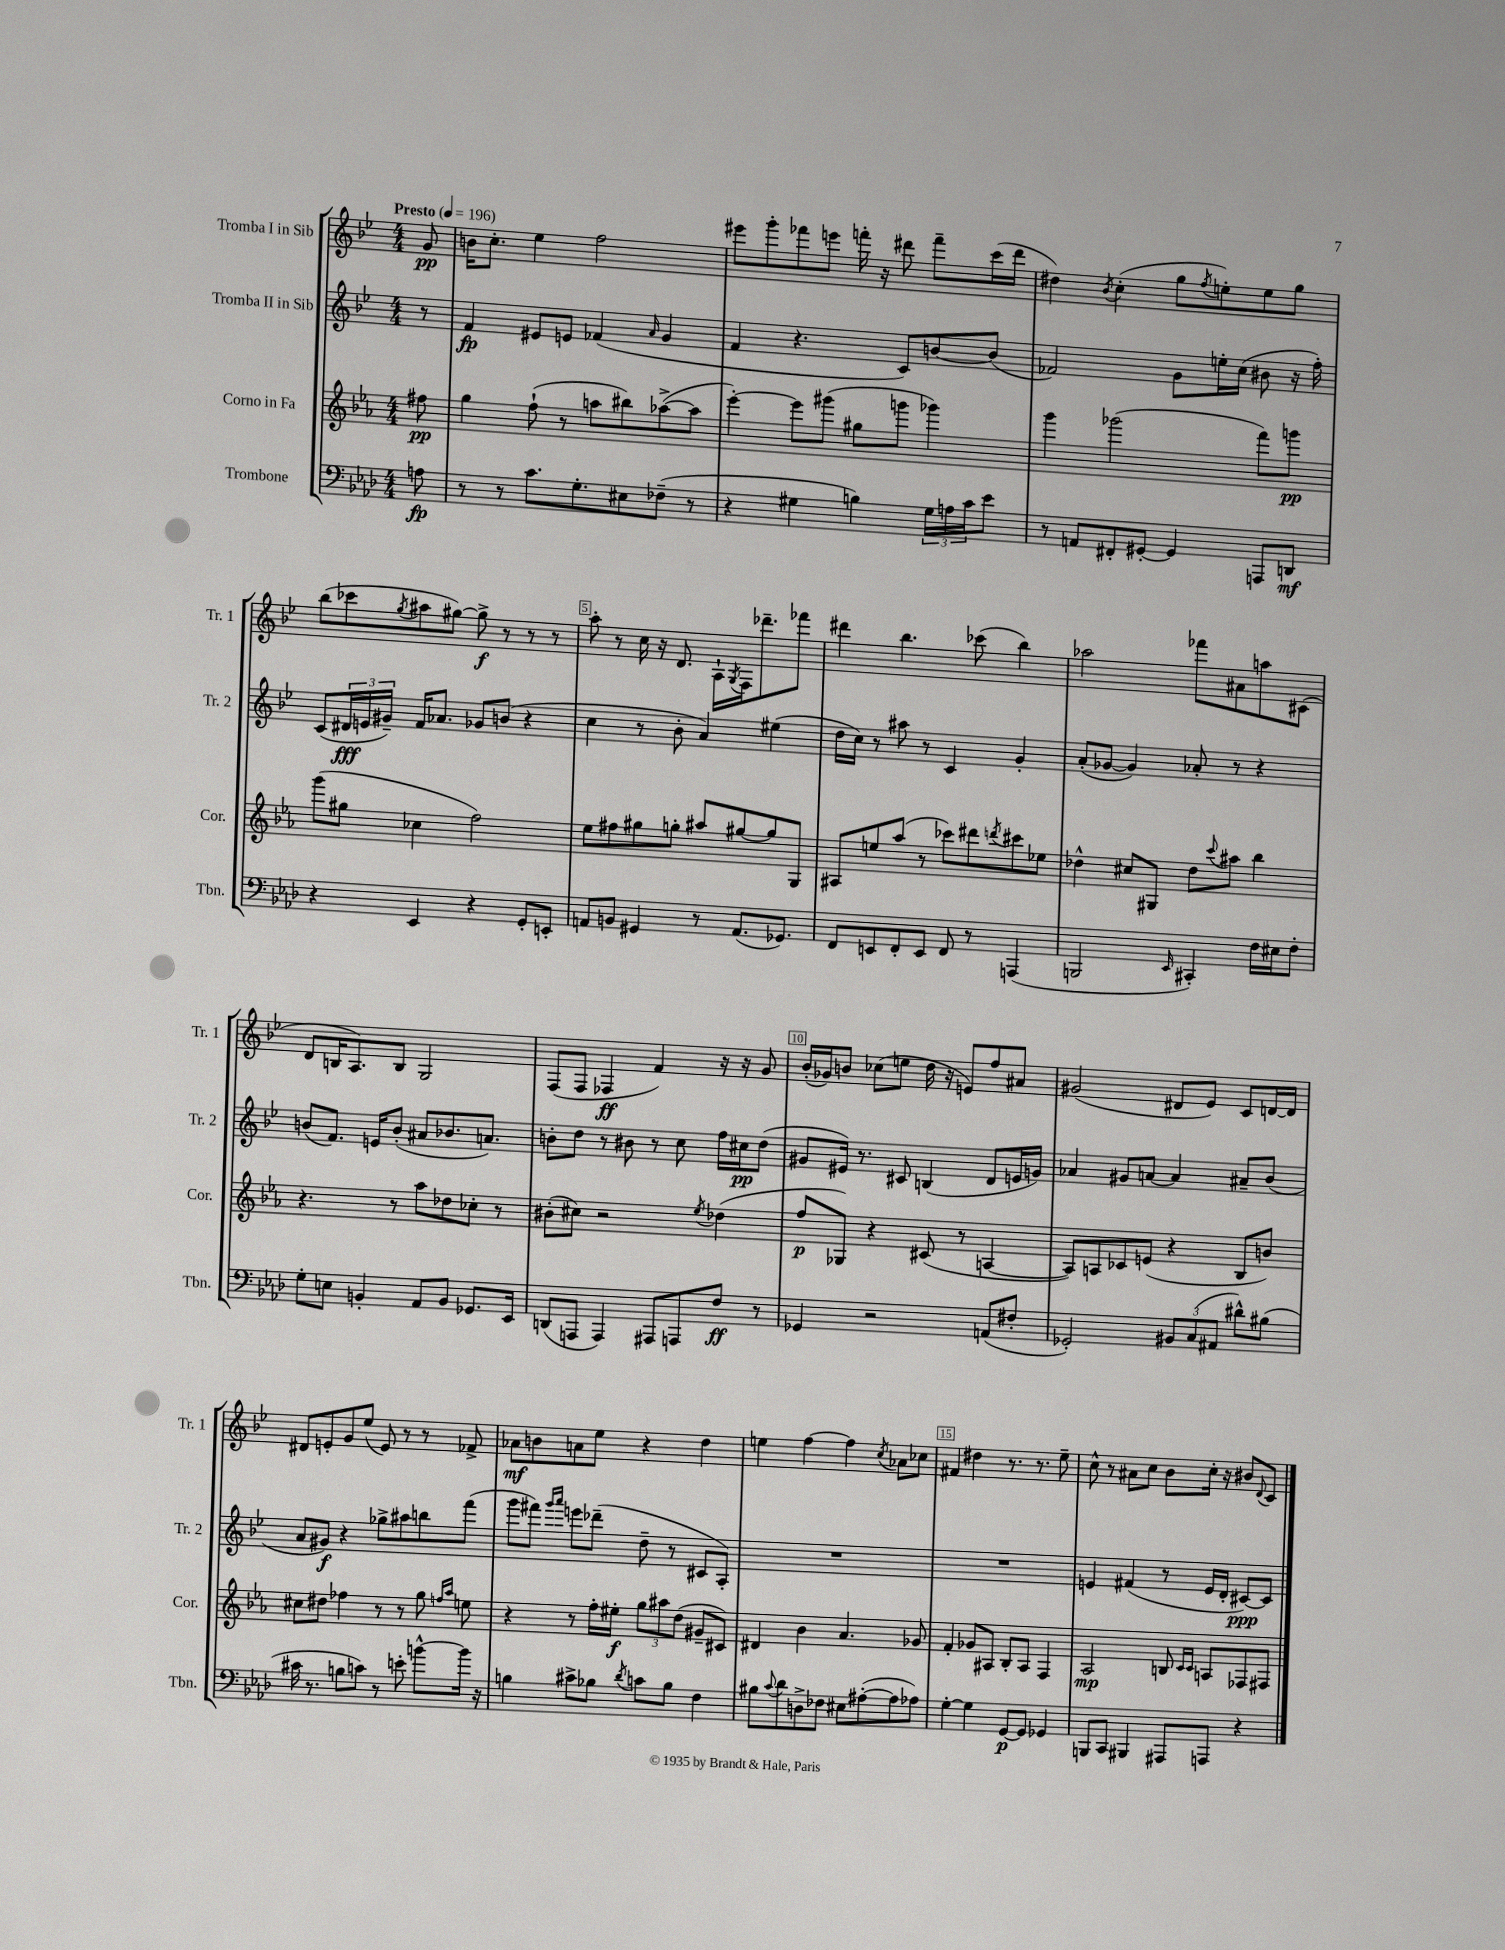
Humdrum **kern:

**kern	**dynam	**kern	**dynam	**kern	**dynam	**kern	**dynam
*part4	*part4	*part3	*part3	*part2	*part2	*part1	*part1
*staff4	*staff4	*staff3	*staff3	*staff2	*staff2	*staff1	*staff1
*I"Trombone	*	*I"Corno in Fa	*	*I"Tromba II in Sib	*	*I"Tromba I in Sib	*
*I'Tbn.	*	*I'Cor.	*	*I'Tr. 2	*	*I'Tr. 1	*
*clefF4	*	*clefG2	*	*clefG2	*	*clefG2	*
*k[b-e-a-d-]	*	*k[b-e-a-]	*	*k[b-e-]	*	*k[b-e-]	*
*M4/4	*	*M4/4	*	*M4/4	*	*M4/4	*
*MM196	*	*MM196	*	*MM196	*	*MM196	*
=	=	=	=	=	=	=	=
!	!	!	!	!	!	!LO:TX:a:B:t=Presto	!
8An\	fp	8ff#X\	pp	8r	.	8g/	pp
=1	=1	=1	=1	=1	=1	=1	=1
8r	.	4gg\	.	4f/	fp	16bn\KL	.
.	.	.	.	.	.	8.cc'\J	.
8r	.	.	.	.	.	.	.
8.c\L	.	(8ff`\	.	8e#X/L	.	4ee-\	.
.	.	8r	.	8en/J	.	.	.
8.G'\	.	.	.	.	.	.	.
.	.	8aan\L	.	(4f-X/	.	2ff\	.
8E#X\	.	8bb#X\)	.	.	.	.	.
.	.	.	.	16qqa/	.	.	.
(8F-X~\J	.	([8aa-X^\	.	4g/	.	.	.
8r	.	8aa-\J]	.	.	.	.	.
=2	=2	=2	=2	=2	=2	=2	=2
4r	.	[4eee-'\)	.	4f/	.	8eee#X\L	.
.	.	.	.	.	.	8ggg'\	.
4G#X\	.	8eee-\L]	.	4.r	.	8fff-X\	.
.	.	(8ggg#X\J	.	.	.	8eeen\J	.
4Bn\)	.	8gg#X\L	.	.	.	16fffn'\	.
.	.	.	.	.	.	16r	.
.	.	8gggn\J	.	8c/L)	.	8ddd#X\	.
24G#\LL	.	4ggg-X\)	.	[8bn/	.	8fff~\L	.
24An\	.	.	.	.	.	.	.
24c\J	.	.	.	.	.	.	.
8e-\J	.	.	.	(8b/J]	.	(16ccc\L	.
.	.	.	.	.	.	16ddd#\JJ	.
=3	=3	=3	=3	=3	=3	=3	=3
8r	.	4ggg\	.	2f-X/)	.	4dd#X\)	.
8AAn/L	.	.	.	.	.	.	.
.	.	.	.	.	.	8qb-/	.
8FF#X'/	.	(2ggg-X\	.	.	.	(4cc'\	.
[8GG#X'/J	.	.	.	.	.	.	.
4GG#/]	.	.	.	8g\L	.	8gg\L	.
.	.	.	.	.	.	8qff/	.
.	.	.	.	16een'\L	.	8een'\)	.
.	.	.	.	(16cc\JJ	.	.	.
8AAAn/L	.	8fff\L)	.	8b#X\	.	8ee\	.
8DDn/J	mf	8gggn\J	pp	16r	.	8gg\J	.
.	.	.	.	16ff'\)	.	.	.
!!LO:LB:g=z
=4	=4	=4	=4	=4	=4	=4	=4
4r	.	(8ggg\L	.	(8c/L	.	(8bb-\L	.
.	.	8gg#X\J	.	24d#X/L	fff	8ccc-X\	.
.	.	.	.	24en/	.	.	.
.	.	.	.	24g#X~/JJ)	.	.	.
.	.	.	.	.	.	8qgg/	.
4EE-/	.	4cc-X\	.	16f/KL	.	8aa#X\	.
.	.	.	.	8.a-X/J	.	.	.
.	.	.	.	.	.	[8gg#X\J)	.
4r	.	2ff\)	.	8g-X/L	.	8gg#^\]	f
.	.	.	.	(8bn/J	.	8r	.
8GG'/L	.	.	.	4r	.	8r	.
8EEn'/J	.	.	.	.	.	8r	.
=5	=5	=5	=5	=5	=5	=5	=5
8AAn/L	.	8ee-\L	.	4cc\	.	8aa'\	.
8BBn/J	.	8ff#X\	.	.	.	8r	.
4GG#X/	.	8gg#X\	.	8r	.	16cc\	.
.	.	.	.	.	.	16r	.
.	.	8ggn'\J	.	8b-'\	.	8.d/	.
8r	.	8aa#X/L	.	4a/)	.	.	.
.	.	.	.	.	.	16A`\LL	.
.	.	.	.	.	.	8qG/	.
(8.AA/L	.	[8gg#X/	.	.	.	16F\J	.
.	.	.	.	.	.	8.ddd-X~\	.
.	.	8gg#/]	.	(4ee#X\	.	.	.
8.GG-X/J)	.	.	.	.	.	.	.
.	.	8G/J	.	.	.	8fff-X\J	.
=6	=6	=6	=6	=6	=6	=6	=6
8FF/L	.	8A#X/L	.	16dd\LL	.	4ddd#X\	.
.	.	.	.	16cc\JJ)	.	.	.
8EEn/	.	8een/	.	8r	.	.	.
8FF'/	.	(8aa-/J	.	8aa#X\	.	4.bb-\	.
8EE/J	.	8r	.	8r	.	.	.
8FF/	.	8ccc-X\L)	.	4c/	.	.	.
8r	.	8ddd#X\	.	.	.	(8ccc-X\	.
.	.	8qdddn/	.	.	.	.	.
(4AAAn/	.	8ccc#X\	.	4g'/	.	4bb-\)	.
.	.	8ee-X\J	.	.	.	.	.
=7	=7	=7	=7	=7	=7	=7	=7
2BBBn/	.	4dd-X^^\	.	(8a'/L	.	2aa-X\	.
.	.	.	.	[8g-X/J	.	.	.
.	.	8cc#X/L	.	4g-/])	.	.	.
.	.	8G#X/J	.	.	.	.	.
16qqEE-/	.	.	.	.	.	.	.
4CC#X'/)	.	8dd-\L	.	8a-X'/	.	8fff-X\L	.
.	.	8qqccc/	.	.	.	.	.
.	.	8aa#X\J	.	8r	.	8a#X\	.
16F\LL	.	4bb-\	.	4r	.	8aan\	.
16E#X\J	.	.	.	.	.	.	.
8F'\J	.	.	.	.	.	(8c#X\J	.
!!LO:LB:g=z
=8	=8	=8	=8	=8	=8	=8	=8
8G'\L	.	4.r	.	(8bn/L	.	8d/L	.
8En\J	.	.	.	8.f/J)	.	16Bn/K	.
.	.	.	.	.	.	8.A/)	.
4BBn'/	.	.	.	.	.	.	.
.	.	.	.	16en/KL	.	.	.
.	.	8r	.	(8b'/J	.	8B/J	.
8AA-/L	.	8aa-\L	.	8a#X/L	.	2G/	.
8BB/J	.	8dd-X\	.	8.b-X/	.	.	.
8.GG-X/L	.	8cc-X'\J	.	.	.	.	.
.	.	.	.	8.an/J)	.	.	.
.	.	8r	.	.	.	.	.
16EE-/Jk	.	.	.	.	.	.	.
=9	=9	=9	=9	=9	=9	=9	=9
(8DDn/L	.	(8b#X'\L	.	8bn'\L	.	(8F/L	.
8AAAn/J	.	8cc#X\J)	.	8dd\J	.	8F/J	.
4AAA/)	.	2r	.	8r	.	4F-X/	ff
.	.	.	.	8b#X\	.	.	.
8AAA#X/L	.	.	.	8r	.	4f/)	.
8AAAn/	.	.	.	8cc\	.	.	.
.	.	8qee-/	.	.	.	.	.
8F/J	ff	(4dd-X\	.	16ff\LL	.	16r	.
.	.	.	.	16cc#X\J	pp	16r	.
8r	.	.	.	(8dd\J	.	8g/	.
=10	=10	=10	=10	=10	=10	=10	=10
4GG-X/	.	8ff/L	p	8g#X/L	.	(16b-'/LL	.
.	.	.	.	.	.	16g-X/J)	.
.	.	8G-X/J)	.	16e#X/Jk)	.	8bn/J	.
.	.	.	.	8.r	.	.	.
2r	.	4r	.	.	.	(8cc-X\L	.
.	.	.	.	8c#X/	.	8een\J	.
.	.	(8c#X/	.	(4Bn/	.	16dd\	.
.	.	.	.	.	.	16r	.
.	.	8r	.	.	.	8en/L)	.
(8AAn/L	.	[4An/	.	8d/L	.	8ff/	.
8F#X'/J	.	.	.	16en/L	.	8a#X/J	.
.	.	.	.	16gn/JJ)	.	.	.
=11	=11	=11	=11	=11	=11	=11	=11
2GG-X'/)	.	8A/L])	.	4a-X/	.	(2g#X/	.
.	.	8An/	.	.	.	.	.
.	.	8c-X/	.	8g#X/L	.	.	.
.	.	(8en/J	.	[8an/J	.	.	.
12BB#X/L	.	4r	.	4a/]	.	8d#X/L	.
(12C/	.	.	.	.	.	.	.
.	.	.	.	.	.	8e-/J)	.
12AA#X/J	.	.	.	.	.	.	.
8d#X^^\L)	.	8B-/L	.	8a#X~/L	.	8c/L	.
(8B#X\J	.	8bn/J)	.	(8b-/J	.	[16dn/L	.
.	.	.	.	.	.	16d/JJ]	.
!!LO:LB:g=z
=12	=12	=12	=12	=12	=12	=12	=12
16c#X\	.	8cc#X\L	.	8a/L	.	8d#X/L	.
8.r	.	.	.	.	.	.	.
.	.	8dd#X\J	.	8g#X/J)	f	8en'/	.
8Bn\L	.	4ff-X\	.	4r	.	8g/	.
8cn\J)	.	.	.	.	.	(8ee-/J	.
8r	.	8r	.	8gg-X^\L	.	8e/)	.
8en'\	.	8r	.	8aa#X\	.	8r	.
[8bn^^\L	.	8gg\	.	8bbn\	.	8r	.
.	.	16qqffn/LL	.	.	.	.	.
.	.	16qqaa-/JJ	.	.	.	.	.
16b\Jk]	.	8een\	.	(8fff\J	.	8f-X^/	.
16r	.	.	.	.	.	.	.
=13	=13	=13	=13	=13	=13	=13	=13
4Bn\	.	4r	.	8ggg\L	.	8a-X\L	mf
.	.	.	.	8fff#X\J)	.	8bn\	.
.	.	.	.	16qqggg/LL	.	.	.
.	.	.	.	16qqaaa/JJ	.	.	.
8c#X^\L	.	8r	.	8eeen\L	.	8an\	.
8B-X\J	.	16ff'\LL	.	(8ddd-X~\J	.	8ee-\J	.
.	.	16ee#X'\JJ	f	.	.	.	.
8qd-/	.	.	.	.	.	.	.
8cn\L	.	12gg\L	.	8dd~\	.	4r	.
.	.	12aa#X\	.	.	.	.	.
8B-\J	.	.	.	8r	.	.	.
.	.	(12dd\J	.	.	.	.	.
4F\	.	8g#X~/L	.	8c#X/L	.	4dd\	.
.	.	8c#X/J)	.	8A'/J)	.	.	.
=14	=14	=14	=14	=14	=14	=14	=14
8B#X\L	.	4d#X/	.	1r	.	4een\	.
8qqc/	.	.	.	.	.	.	.
8d-\	.	.	.	.	.	.	.
8Dn^\	.	4b-\	.	.	.	[4ff\	.
8F-X\J	.	.	.	.	.	.	.
8E#X\L	.	4.a-/	.	.	.	4ff\]	.
([8A#X'\	.	.	.	.	.	.	.
.	.	.	.	.	.	8qcc/	.
8A#\]	.	.	.	.	.	8a-X\L	.
8A-X\J)	.	8g-X/	.	.	.	8cc-X\J	.
=15	=15	=15	=15	=15	=15	=15	=15
[4G'\	.	4f'/	.	1r	.	4f#X/	.
4G\]	.	8g-X/L	.	.	.	4dd#X\	.
.	.	8A#X/J	.	.	.	.	.
[8GG/L	p	8B-'/L	.	.	.	8.r	.
8GG/J]	.	8A#/J	.	.	.	.	.
.	.	.	.	.	.	8.r	.
4GG-X/	.	4F/	.	.	.	.	.
.	.	.	.	.	.	8ee-~\	.
=16	=16	=16	=16	=16	=16	=16	=16
8BBBn/L	.	2A-/	mp	4en/	.	8cc^^\	.
8CC/J	.	.	.	.	.	8r	.
4BBB#X/	.	.	.	(4f#X/	.	8a#X\L	.
.	.	.	.	.	.	8cc\J	.
8AAA#X/L	.	8Bn/	.	8r	.	8b-\L	.
.	.	16qqc/LL	.	.	.	.	.
.	.	16qqc/JJ	.	.	.	.	.
8AAAn/J	.	8An/L	.	16e/LL	.	16cc'\Jk	.
.	.	.	.	16d'/JJ	.	16r	.
4r	.	8F-X/	.	[8c#X/L)	ppp	8b#X/L	.
.	.	.	.	.	.	8qqd/	.
.	.	8F#X/J	.	8c#/J]	.	8c/J	.
==	==	==	==	==	==	==	==
*-	*-	*-	*-	*-	*-	*-	*-
